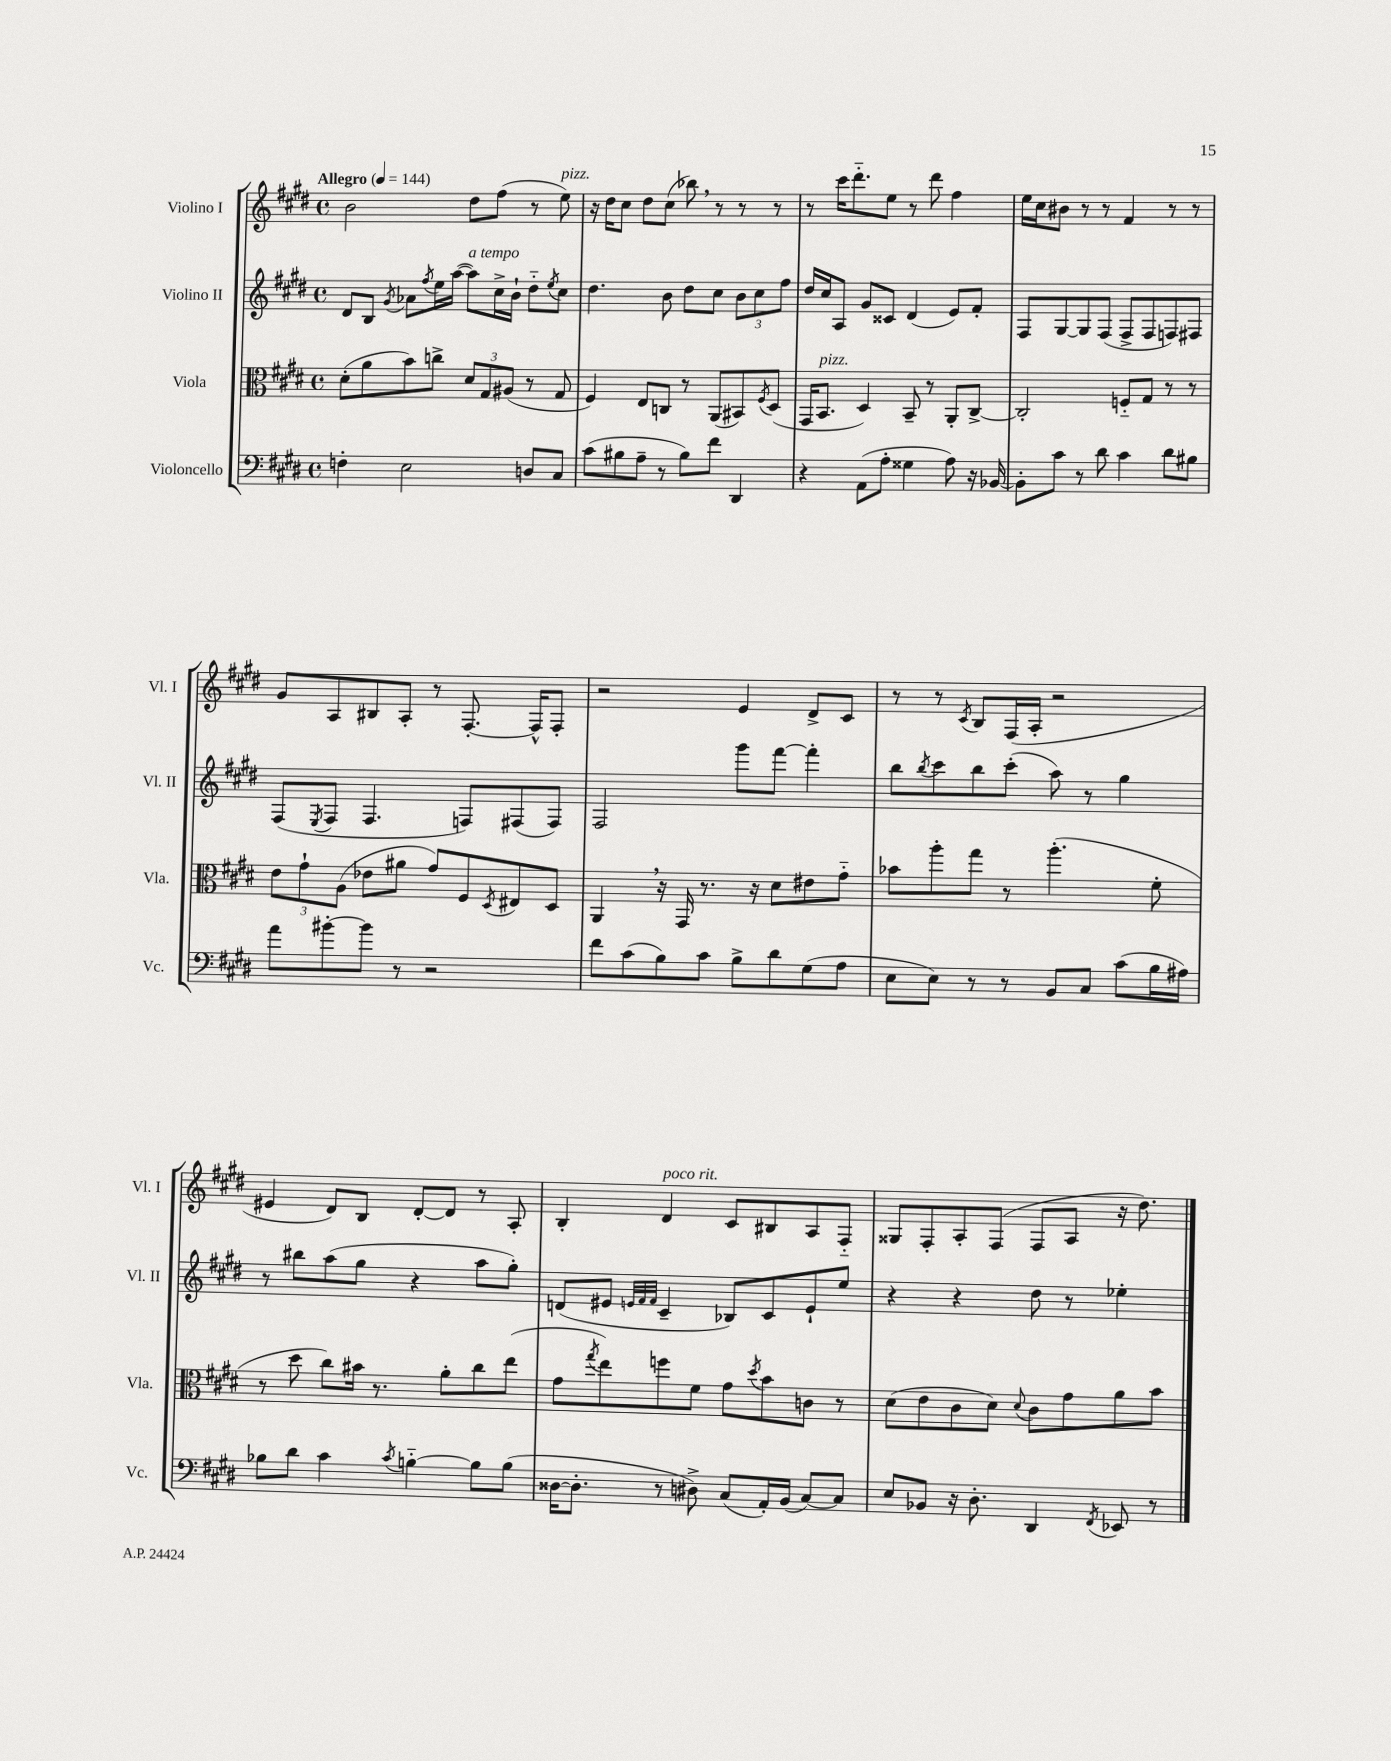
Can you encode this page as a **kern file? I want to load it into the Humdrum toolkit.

**kern	**kern	**kern	**kern
*staff4	*staff3	*staff2	*staff1
*clefF4	*clefC3	*clefG2	*clefG2
*k[f#c#g#d#]	*k[f#c#g#d#]	*k[f#c#g#d#]	*k[f#c#g#d#]
*M4/4	*M4/4	*M4/4	*M4/4
*met(c)	*met(c)	*met(c)	*met(c)
*MM144	*MM144	*MM144	*MM144
4F'	(8d#'	8d#	2b
.	8a	8B	.
.	.	8qg#	.
2E	8b)	8a-	.
.	.	8qff#	.
.	8cc^	16ee	.
.	.	([16aa	.
.	12d#	8aa])	8dd#
.	12G#	.	.
.	.	16cc#^	(8ff#
.	(12A#	.	.
.	.	16b`	.
8D	8r	8dd#'~	8r
.	.	8qee	.
8C#	8G#	8cc#	8ee)
=	=	=	=
(8c#	4F#)	4.dd#	16r
.	.	.	16dd#
8B#	.	.	8cc#
8A~	8E	.	8dd#
8r	8C	8b	(8cc#
8B#)	8r	8dd#	8bb-)
8f#	(8AA	8cc#	8r
4DD#	8BB#)	12b	8r
.	.	12cc#	.
.	8qF#	.	.
.	(8D#	.	8r
.	.	12ff#	.
=	=	=	=
4r	16GG#	16dd#	8r
.	8.BB	16cc#	.
.	.	8A	16ccc#
.	.	.	8.ddd#'~
(8AA	4D#)	8g#	.
8A'	.	8c##	8ee
4G##	8BB~	(4d#	8r
.	8r	.	8ddd#
8A)	8AA'	8e)	4ff#
16r	[8C#^	8f#'	.
[16BB-	.	.	.
=	=	=	=
8BB-']	2C#']	8F#	16ee
.	.	.	16cc#
8c#	.	[8G#	8b#
8r	.	8G#]	8r
8d#	.	(8F#	8r
4c#	8F'~	8F#^	4f#
.	8G#	8F#	.
8d#	8r	8F)	8r
8B#	8r	8F#	8r
=	=	=	=
8a	12e	(8F#	8g#
.	12g#`	.	.
.	.	8qE	.
[8b#'	.	8F#	8A
.	(12A	.	.
8b#]	8e-	4.F#	8B#
8r	8a#	.	8A'
2r	8g#)	.	8r
.	8F#	8F)	[8.F#'
.	8qD#	.	.
.	8E#	(8F#	.
.	.	.	16F#^^]
.	8D#	8F#)	8F#'
=	=	=	=
8f#	4AA	2F#	2r
(8c#	.	.	.
8B)	16r	.	.
.	16GG#	.	.
8c#	8.r	.	.
8B^	.	8ggg#	4e
.	16r	.	.
8d#	8d#	[8fff#	.
(8G#	8e#	4fff#']	8d#^
8A	8g#'~	.	8c#
=	=	=	=
8E	8b-	8bb	8r
.	.	8qbb	.
8E)	8aa'	8ccc#	8r
.	.	.	8qc#
8r	8gg#	8bb	8B
8r	8r	(8ccc#'	(16F#
.	.	.	16A'
8BB	(4.aa'	8aa)	2r
8C#	.	8r	.
(8c#	.	4gg#	.
16B	8f#'	.	.
16A#)	.	.	.
=	=	=	=
8B-	8r	8r	4e#
8d#	8dd#	8bb#	.
4c#	8cc#)	(8aa	8d#)
.	16b#	8gg#	8B
.	8.r	.	.
8qc#	.	.	.
[4B'~	.	4r	[8d#'
.	8a'	.	8d#]
8B]	8cc#	8aa	8r
(8B	(8ee	8gg#')	8A'
=	=	=	=
[16D##	8g#	(8d	4B'
8.D##']	.	.	.
.	8qgg#	.	.
.	8ee)	8e#	.
.	.	32qqe	.
.	.	32qqf#	.
.	.	32qqf#	.
8r	8ff	4c#~	4d#
8D#^)	8f#	.	.
(8C#	8g#	8B-)	8c#
.	8qdd#	.	.
16AA')	8b	8c#	8B#
(16BB	.	.	.
[8C#)	8c	8e`	8A
8C#]	8r	8ee	8F#'~
=	=	=	=
8E	(8d#	4r	8G##
8BB-	8e	.	8F#'
16r	8c#	4r	8A'
8.D#'	.	.	.
.	8d#)	.	(8F#
.	8qqd#	.	.
4DD#	8c#	8dd#	8F#
.	8g#	8r	8A
8qFF#	.	.	.
8EE-	8a	4ee-'	16r
.	.	.	8.dd#)
8r	8b	.	.
==	==	==	==
*-	*-	*-	*-
